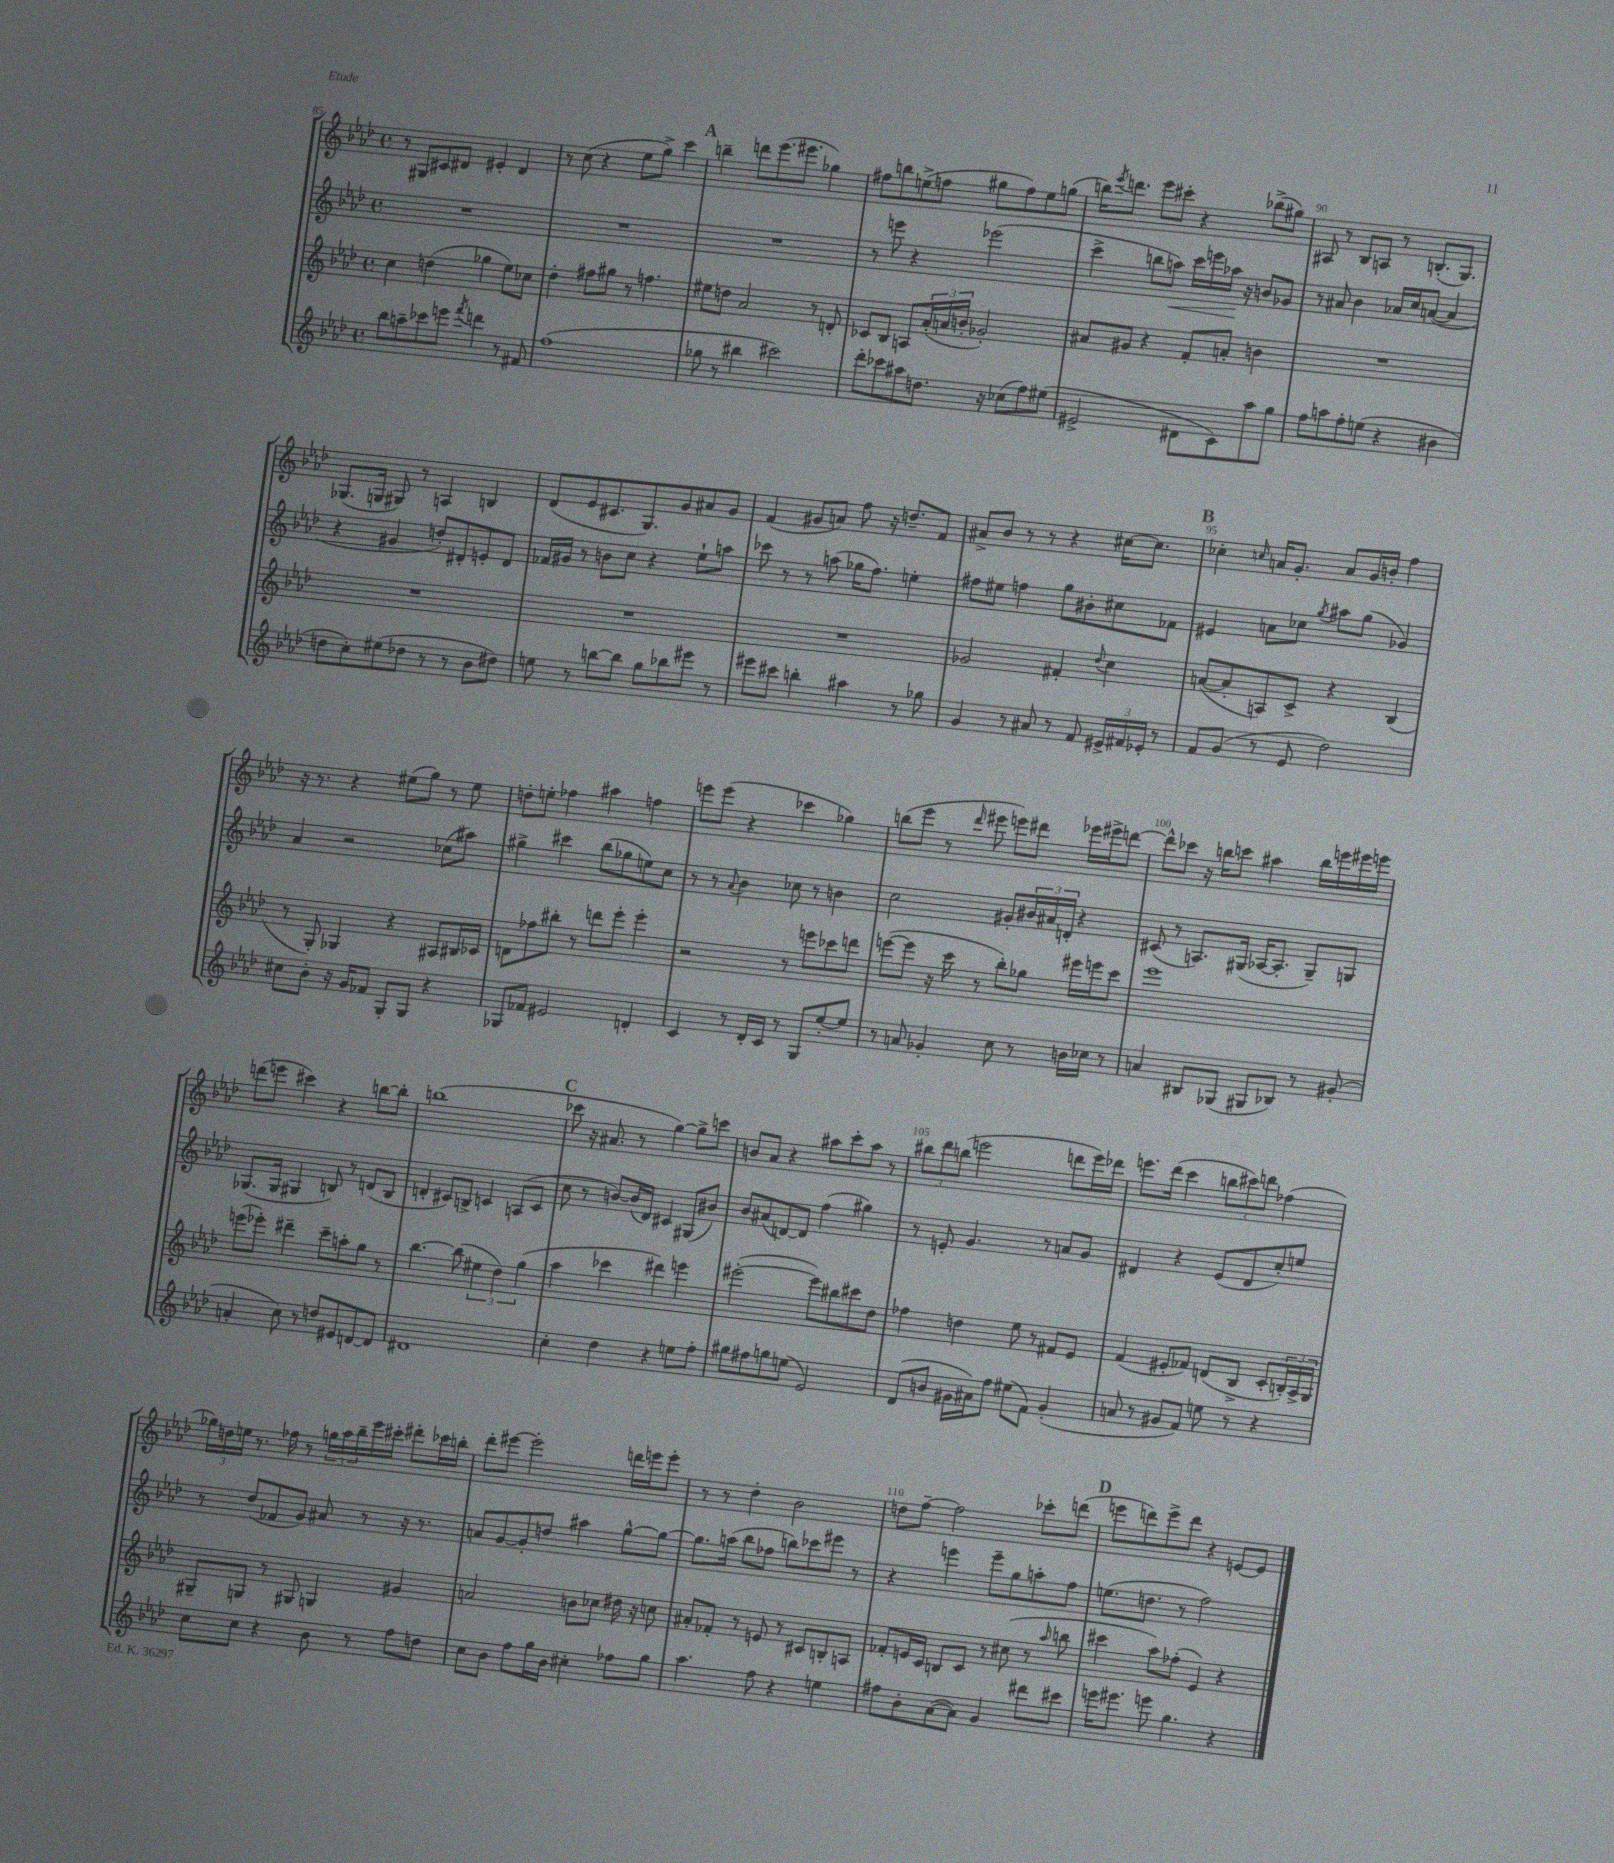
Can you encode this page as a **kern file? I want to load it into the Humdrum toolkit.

**kern	**kern	**kern	**kern
*staff4	*staff3	*staff2	*staff1
*clefG2	*clefG2	*clefG2	*clefG2
*k[b-e-a-d-]	*k[b-e-a-d-]	*k[b-e-a-d-]	*k[b-e-a-d-]
*M4/4	*M4/4	*M4/4	*M4/4
*met(c)	*met(c)	*met(c)	*met(c)
8bb-	4cc	1r	8r
8aa~	.	.	8G#
8ccc-	(4dd	.	8c#
8eee	.	.	8d#
8qfff	.	.	.
4ddd	4gg-	.	4e#'
8r	8ee-)	.	4d#
8f#	8cc-	.	.
=	=	=	=
(1ff	4dd-'	1r	8r
.	.	.	(8cc
.	8ff#	.	4r
.	8gg#	.	.
.	8r	.	8ee-
.	4.ff	.	8gg^)
.	.	.	4ccc
=	=	=	=
8gg-	8ee#	1r	4bb~
8r	8dd	.	.
4bb#	2a-	.	8ddd
.	.	.	(8.eee-
2ccc#)	.	.	.
.	.	.	8.eee#
.	8r	.	4gg-)
.	8d'	.	.
=	=	=	=
8ddd-'	8c-	8r	8ff#
8ccc-	8B-	8eee	8bb
8aa#	8A	4r	(8ee^
8.dd	(24a-'	.	8ff
.	24a	.	.
.	24b'	.	.
.	2g-')	(2eee-	8gg#
16r	.	.	.
(8cc-	.	.	8ff)
8ff)	.	.	8ee
(8ee#	.	.	(8gg
=	=	=	=
2e#^	8a#	4ccc^	16bb)
.	.	.	8qeee-
.	.	.	8.ddd
.	8g#	.	.
.	4r	8bb	8eee-
.	.	8aa)	8ccc#'
8d#	8f'	16ccc	4r
.	.	16eee	.
8c)	8a'	16aa-	.
.	.	16r	.
8aa-	4b	8b	(8bb-^
8gg	.	8g-	8gg#)
=	=	=	=
8ff	1r	8r	8A#
8aa	.	8a#	8r
8ff'	.	4b-	8B-
(8ee	.	.	8A
4r	.	16a-	8r
.	.	16cc	.
.	.	([8a	(8.B'
4b#	.	4a]	.
.	.	.	8.G)
=	=	=	=
8dd	1r	4r	(8.G-
8cc')	.	.	.
.	.	.	16G
(8ee#	.	4g#	8G#)
8dd-	.	.	8r
8r	.	8dd')	4A
8r	.	8d#'	.
8b-	.	8e'	4B
8dd#)	.	8d#	.
=	=	=	=
8ee	1r	16f-	(8d-
.	.	16g#	.
8r	.	8r	8e-
[8bb	.	8b	8.c#
8bb]	.	8cc	.
.	.	.	8.G)
8gg	.	4r	.
8bb-	.	.	8g
8eee#	.	8ee-`	8a#
8r	.	8aa	8g
=	=	=	=
8eee#	1r	8ccc-	(4f
8ccc#	.	8r	.
4bb'	.	8r	8g#
.	.	(8aa	8a)
4aa#	.	16gg-	8ff
.	.	8.ff)	.
.	.	.	16r
.	.	.	8.dd~
8r	.	4ee'	.
8gg-	.	.	8f
=	=	=	=
4g	2g-	8ff#	8a#^
.	.	8ee#	8b-
8r	.	4ff	8r
8a#	.	.	8r
8r	4f#'	8gg	4r
8f	.	8b#'	.
.	8qqdd-	.	.
24e#^	4cc	8cc#	[16cc#
24f#	.	.	.
.	.	.	8.cc#]
24e-'	.	.	.
8r	.	8f-	.
=	=	=	=
8f	([8a	4e#	4cc-'
(8g	8a']	.	.
.	.	.	16qqcc
8r	8A)	8a	16a
.	.	.	8.g'
8e-	8c^	8cc-	.
.	.	8qgg	.
2dd-)	4r	8aa#	8a
.	.	(8gg	16g
.	.	.	16b'
.	(4B-	4g-)	4ff
=	=	=	=
8cc#	8r	4a-	16r
.	.	.	8.r
8b-'	8G')	.	.
16r	4G-	2r	4r
16g	.	.	.
8f-	.	.	.
8G'	4r	.	(8ee#
8G	.	.	8gg)
4r	8A#	(8cc-	8r
.	16B#	8aa#)	8ee#
.	16c-	.	.
=	=	=	=
8G-	8d	4gg#^	8dd'
8f-	8ff-	.	8ee'
2e#	8bb#'	4ccc#	4ff-
.	8r	.	.
.	8ddd	(8bb-	4aa#
.	8eee-'	8gg-	.
4d'	4eee-'	8ee)	4ff
.	.	8cc	.
=	=	=	=
4c	2r	8r	8eee
.	.	8r	(8eee
.	.	8qqa-	.
8r	.	4b-	4r
16d-'	.	.	.
16c	.	.	.
8r	8r	8cc-	4ccc-
8G	8eee	8r	.
[8ee-'	8ccc-	4b	4gg-)
8ee-]	8ddd	.	.
=	=	=	=
8r	([8eee	2cc	(8bb
8a	8eee]	.	8eee-
4g-'	16r	.	8r
.	16ccc	.	.
.	.	.	16qqddd-
.	8r	.	8eee#
8cc	8bb-')	8g#'	8eee)
8r	8gg-	24b#	8ddd#
.	.	24a#	.
.	.	24d'	.
16b	16eee#	4r	16eee-
16cc-	16eee	.	16eee#^
8r	8ccc	.	[8ddd
=	=	=	=
4a	1eee-	(8c#	8ddd^^]
.	.	8r	8ccc-
8B#	.	8.A)	16r
.	.	.	16bb
(8G-	.	.	8ccc
.	.	(16G#	.
8G#	.	[16A-	4aa#
.	.	8.A-']	.
8B-)	.	.	.
8r	.	8G#~)	16bb
.	.	.	16eee
(8g#'	.	8G	16eee#
.	.	.	16eee
=	=	=	=
4a'	(8eee	(8.G-	(8ddd
.	8eee-')	.	8eee
.	.	16G-	.
8cc)	4ddd#~	4G#	4ccc#)
8r	.	.	.
8dd	8ccc~	8B)	4r
8e#	8aa'	8r	.
[8d	8gg	(8d	[8bb
8d]	8r	8B	8bb']
=	=	=	=
1d#	[4.bb-	4d'	(1bb
.	.	8c#)	.
.	(8bb-]	8B^	.
.	6ee#	4c	.
.	6dd-)	.	.
.	.	(8A	.
.	(6gg	.	.
.	.	8c	.
=	=	=	=
4cc'	4aa-	8cc	8ccc-
.	.	8r	16r
.	.	.	8.a#
4dd-	4ccc-	[8b)	.
.	.	(16b]	8r
.	.	16d-)	.
4r	4ddd#)	4c#	[4gg)
8ee	4eee	(8G#	8gg^]
8ff'	.	8b#)	8ccc
=	=	=	=
8gg#	([2eee#'	8b-	8b
8ff#	.	(8a#	8a-
8gg	.	[8d)	4r
(8ee	.	8d]	.
2e-)	8eee#])	(4ff	8aa#
.	8bb#	.	8ccc'
.	8ccc#	4gg#)	8aa#
.	8dd-	.	8r
=	=	=	=
(8d-	4ff-	8r	12bb#
.	.	.	12ddd-
8b	.	8e'	.
.	.	.	(12bb
16g#	4dd	4.g	2eee
16a#)	.	.	.
8ff	.	.	.
(8ee#	8ee-	.	.
8f)	8r	8r	.
(4g#'	8f#	8a	8ddd
.	8e-	8g	16eee)
.	.	.	16ddd-
=	=	=	=
8a	(4f	4d#	8.eee
8r	.	.	.
.	.	.	(16ddd-
8g#	8e#'	4r	4ccc
8f)	8f-)	.	.
8ee	(8d	(8e-	12bb
.	.	.	12ccc#)
8r	8B-^	8d#	.
.	.	.	12ddd
4r	8c'	8cc')	(4ff-
.	24B')	8ee	.
.	24A-^	.	.
.	24G	.	.
=	=	=	=
8cc	8G#~	8r	24gg-)
.	.	.	24dd
.	.	.	24ee
8cc	8G	(8dd-	8.r
4r	8r	8f-	.
.	.	.	16ff-
.	8G#	8g)	8r
8b-	4G	8a#	24gg
.	.	.	24aa-
.	.	.	24bb-~
8r	.	8r	16eee-
.	.	.	16ccc#'
8ff	4g#	16r	8ddd#'
.	.	8.r	.
8dd	.	.	16ccc-
.	.	.	16bb'
=	=	=	=
8cc	2a	8a	8ddd-'
8b-	.	[8g	[8eee#
8ff	.	8g']	2eee#']
16gg	.	8dd	.
16b-	.	.	.
4cc#'	8b	4aa#	.
.	8cc-	.	.
8ff-	16dd#	[8gg^^	16ddd
.	16r	.	16eee
8gg	8cc	8gg_	8eee'
=	=	=	=
4.aa-	8a#'	8.gg]	8r
.	8f-'	.	8r
.	.	(16aa	.
.	8r	8bb-	4dd-'
8ff	8e	8ff-	.
4r	8r	8bb)	2b-
.	8c#	8ccc-	.
4ee	8B'	8eee#	.
.	8A	8r	.
=	=	=	=
8ff#	8f-'	4r	8dd
8b-'	16e	.	[8ff~
.	16c	.	.
([8a-	8B	4eee	2ff]
8a-])	8c	.	.
4g	8r	8eee~	.
.	(8cc#	8gg	.
8ddd#	8r	8aa'	8ccc-'
.	16qqaa-	.	.
8ccc#	8bb	8ff	(8ddd
=	=	=	=
16eee	4ccc#	(8.ee	8eee
8.eee#	.	.	.
.	.	.	8ddd)
.	.	8.dd	.
8eee	8aa-)	.	8eee^
4.gg	(8ff-'	8r	8ddd
.	4e-)	2ff)	4r
4r	4r	.	[8e
.	.	.	8e]
==	==	==	==
*-	*-	*-	*-
